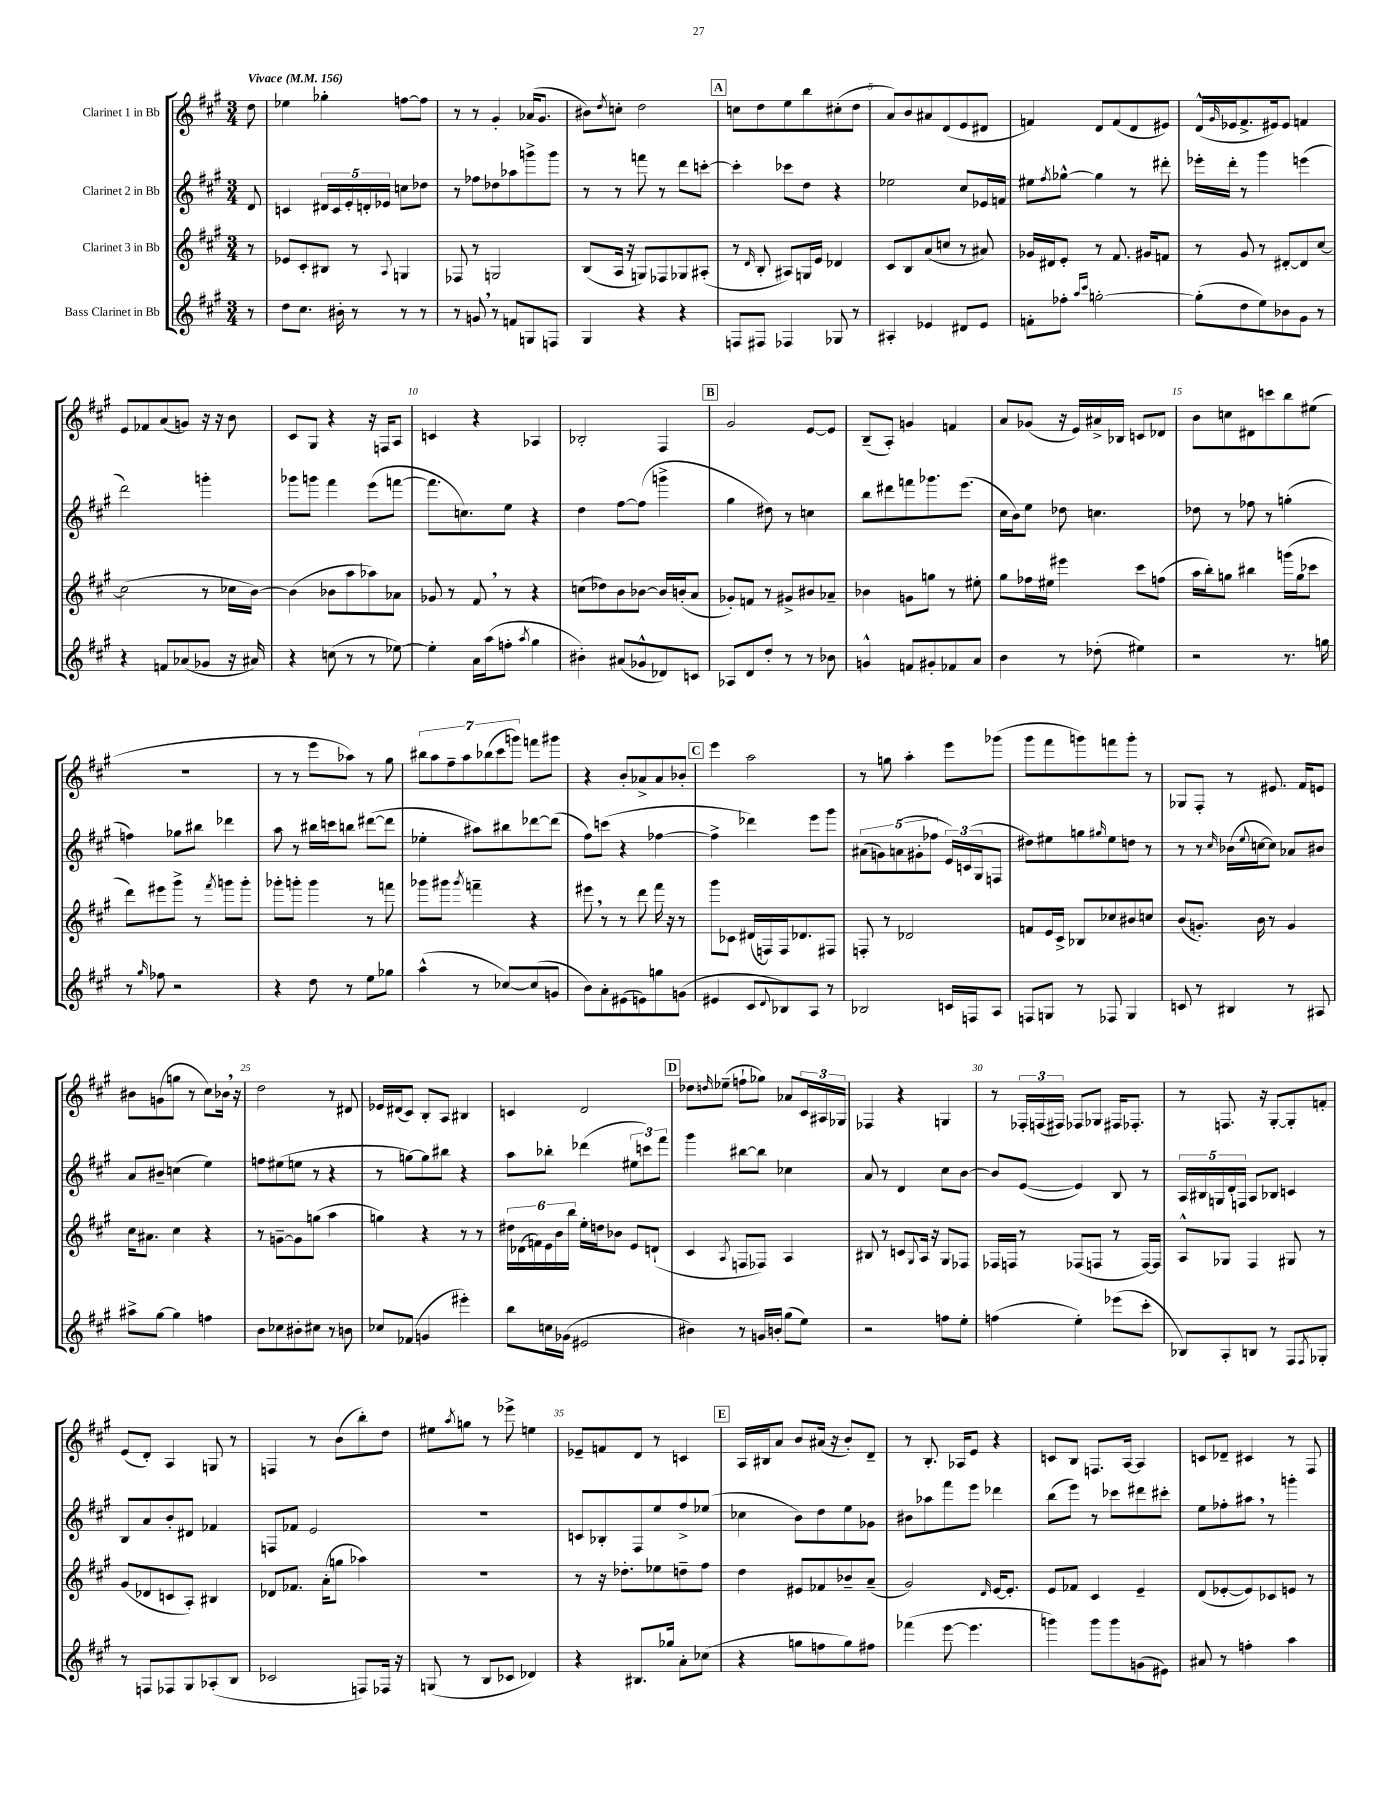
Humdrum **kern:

**kern	**kern	**kern	**kern
*staff4	*staff3	*staff2	*staff1
*clefG2	*clefG2	*clefG2	*clefG2
*k[f#c#g#]	*k[f#c#g#]	*k[f#c#g#]	*k[f#c#g#]
*M3/4	*M3/4	*M3/4	*M3/4
*MM156	*MM156	*MM156	*MM156
8r	8r	8d	8dd
=	=	=	=
8dd	8e-	4c	4ee-
8.cc#	8c#'	.	.
.	8B#	20d#	4gg-'
.	.	20c	.
16b#'	.	.	.
.	.	20e'	.
8r	8r	.	.
.	.	20d'	.
.	.	20e-	.
.	8qqA	.	.
8r	4G	8cc	[8ff
8r	.	8dd-	8ff]
=	=	=	=
8r	8F-	8r	8r
8g	8r	8ff-	8r
8r	2G	8dd-	4g#'
8f	.	8aa-	.
8G	.	8ggg^	(16a-
.	.	.	8.g#
8F	.	8ggg	.
=	=	=	=
4G#	(8B	8r	8b#)
.	.	.	8qdd
.	16A	8r	8cc'
.	16r	.	.
4r	8G)	8fff	2dd
.	8F-	8r	.
4r	8G-	8ddd	.
.	(8A#'	[8ccc'	.
=	=	=	=
8F	8r	4ccc']	8cc
.	16qqd	.	.
8F#	8B'	.	8dd
4F-	8A#)	8ccc-	8ee
.	16G	8dd	8bb
.	16e	.	.
8G-	4d-	4r	(8cc#'
8r	.	.	8dd
=	=	=	=
4A#'	8c#	2ee-	8a)
.	8B	.	8b
4e-	(8a	.	8a#
.	8cc	.	(8d
8d#	8r	8cc#	8e
8e-	8a#)	16e-	8d#
.	.	16f	.
=	=	=	=
8f'	16g-	8ee#	4f)
.	16d#	.	.
.	.	8qff#	.
8ff-'	8e'	[8gg-^^	.
16qqaa	.	.	.
16qqccc#	.	.	.
[2gg'	8r	4gg-]	8d
.	8.f#	.	(8f
.	.	8r	8d
.	16g#	.	.
.	8f	8ddd#'	8e#)
=	=	=	=
(8gg']	8r	16eee-'	(16d^^
.	.	.	16qqg#
.	.	16ddd'	16e-
8dd	8g#	8r	8.f#^
8ee)	8r	4ggg#	.
.	.	.	16e#)
8b-	[8d#'	.	8e#
8g#	8d#]	(4eee	4f
8r	[8cc#	.	.
=	=	=	=
4r	(2cc#]	2ddd)	8e
.	.	.	8f-
8f	.	.	(8a
(8a-	.	.	8g)
8g-	8r	4ggg'	16r
.	.	.	16r
16r	16cc-	.	8b
16a#)	[16b)	.	.
=	=	=	=
4r	(4b]	8ggg-	8c#
.	.	8ggg	8G#
(8cc	8b-	4fff#	4r
8r	8aa	.	.
8r	8aa-)	(8eee	16r
.	.	.	16F
[8ee-)	8a-	[8fff	8A
=	=	=	=
4ee-']	8g-	8.fff]	4c
.	8r	.	.
.	.	8.cc)	.
16a	8f#	.	4r
(16aa	.	.	.
8ff'	8r	8ee	.
8qaa	.	.	.
4gg#	4r	4r	4A-
=	=	=	=
4b#')	(8cc	4dd	2B-'
.	8dd-)	.	.
(8a#	8b	[8ff#	.
8g-^^	[8b-	(8ff#]	.
8d-)	16b-]	4ggg^	4F#
.	(16b'	.	.
8c	8a	.	.
=	=	=	=
8A-	8g-')	4gg#	2g#
8d	8f	.	.
8dd'	8r	8dd#)	.
8r	8g#^	8r	.
8r	8b#	4cc	[8e
8b-	8a-~	.	8e]
=	=	=	=
4g^^	4b-	8bb	(8B~
.	.	8ddd#	8A')
8f	8g	8fff	4g
8g#'	8gg	8.ggg-	.
8f-	8r	.	4f
.	.	(8.eee	.
8a	8ee#'	.	.
=	=	=	=
4b	8gg#	16cc#	8a
.	.	16b)	.
.	16ff-	8ee	(8g-
.	16ee#	.	.
8r	4eee#	8dd-	16r
.	.	.	16e)
(8dd-'	.	4.cc	16a#^
.	.	.	16B-
4ee#)	8ccc#	.	8c
.	(8ff	.	8d-
=	=	=	=
2r	16aa	8dd-	8b
.	16bb')	.	.
.	8gg	8r	8cc
.	4bb#	8ff-	8d#
.	.	8r	8ccc
8.r	(16ggg	(4gg'	8bb
.	16gg	.	.
.	8ccc-	.	(8ee#
16gg	.	.	.
=	=	=	=
8r	8ddd)	4ff)	2.r
16qqgg#	.	.	.
8ff-	8eee#	.	.
2r	8ggg#^	8gg-	.
.	8r	8bb#	.
.	8qfff#	.	.
.	8ggg	4ddd-	.
.	8ggg'	.	.
=	=	=	=
4r	8ggg-'	8aa	8r
.	8ggg'	8r	8r
8dd	4ggg	16bb#	8eee
.	.	16ccc	.
8r	.	8bb	8aa-)
8ee	8r	([8ddd#	8r
8gg-	8fff	8ddd#]	8gg#
=	=	=	=
(4aa^^	8ggg-	4ee-'	14bb#
.	.	.	14aa
.	8ggg#	.	.
.	.	.	14ff#~
.	.	.	14aa
.	8qggg#	.	.
8r	4fff~	8aa#)	.
.	.	.	(14bb-
.	.	.	14ccc#
[8cc-)	.	8bb#	.
.	.	.	14ggg)
(8cc-]	4r	[8ddd-	8fff
8g	.	(8ddd-]	8ggg#
=	=	=	=
8b)	8eee#	8ff#)	4r
8a'	8r	(8ccc	.
(8e#	8r	4r	8b'
8e)	8ddd	.	8a-^
8gg	16fff#	[4ff-	8a-
.	16r	.	.
(8g	8r	.	8b-'
=	=	=	=
4e#	8ggg#	4ff-^]	4eee
.	8c-	.	.
8c#	(16d#	4ddd-)	2aa
.	16F)	.	.
8qqd	.	.	.
8B-)	16F	.	.
.	8.d-	.	.
8A	.	8eee	.
8r	8F#	8ggg#	.
=	=	=	=
2B-	8F'	(10a#	8r
.	.	10g)	.
.	8r	.	8gg
.	.	(10a	.
.	2d-	.	4aa'
.	.	10g#'	.
.	.	10ff-	.
16c	.	24e)	8eee
.	.	(24c	.
16F	.	.	.
.	.	24G#	.
8A	.	8F	(8ggg-
=	=	=	=
8F	8f	8dd#)	8ggg#
8G	16e	8ee#	8fff#
.	16c#^	.	.
8r	8B-	8gg	8ggg)
.	.	16qqgg#	.
8F-	8cc-	8ee#	8fff
4G	8b#	8dd	8ggg'
.	8cc	8r	8r
=	=	=	=
8c	(8b	8r	8G-
8r	8.g')	8r	8F#'
.	.	16qqcc#	.
4B#	.	(16b-	8r
.	.	8qqee	.
.	16b	[16cc	.
.	8r	8cc])	8.e#
8r	4g	8a-	.
.	.	.	16f#
8A#	.	8b#	8e
=	=	=	=
8aa#^	16cc#	8a	8b#
.	8.a#	.	.
[8gg#	.	8b#~	(8g
4gg#]	4cc#	(4cc	8gg
.	.	.	8r
4ff	4r	4ee)	8cc#)
.	.	.	16b-
.	.	.	16r
=	=	=	=
8b	8r	8ff	2dd
8cc-	[8g~	(8ee#	.
8b#'	8g]	8ee	.
8cc#	(8gg	8r	.
8r	4aa	4r	8r
8b	.	.	8d#
=	=	=	=
8cc-	4gg)	8r	16e-
.	.	.	(16d#
(8f-	.	[8gg)	8c#)
4g	4r	8gg]	8B'
.	.	8bb#	8A
4eee#')	8r	4r	4B#
.	8r	.	.
=	=	=	=
8bb	24dd#	8aa	4c
.	(24d-	.	.
.	24f)	.	.
16cc	24e	8bb-'	.
.	24b	.	.
(16g-	.	.	.
.	24bb	.	.
2e#	16ee'	(4ddd-	2d
.	16dd	.	.
.	8b-	.	.
.	8e	12ee#	.
.	.	12ccc)	.
.	(8d`	.	.
.	.	12fff#	.
=	=	=	=
4b#)	4c#	4ggg#	8dd-
.	.	.	16qqdd
.	.	.	(8ee-~
.	8qA	.	.
8r	8F	[8bb#	8ff`
16g	8F-)	8bb#]	8gg-)
16b'	.	.	.
(8gg#	4A	4cc-	8a-
8ee)	.	.	24c#
.	.	.	24A#
.	.	.	24G-
=	=	=	=
2r	8B#	8a	4F-
.	8r	8r	.
.	8c	4d	4r
.	8qqG#	.	.
.	16A	.	.
.	16r	.	.
8ff	8G#	8cc#	4G
8ee'	8F-	[8b	.
=	=	=	=
(4ff	16F-	8b]	8r
.	16F	.	.
.	8r	([8e	24F-'
.	.	.	(24F
.	.	.	24F#)
4ee')	(8F-	4e])	8F-
.	8F	.	8G-
(8eee-	8r	8B	16F#
.	.	.	8.F-'
8ccc#'	[16F)	8r	.
.	16F]	.	.
=	=	=	=
8B-)	8A^^	20A	8r
.	.	20B#	.
.	.	20G	.
8A'	8G-	.	8.F
.	.	20d'	.
.	.	20F	.
8B	4F#	8A	.
.	.	.	16r
8r	.	8B-	[8G#'
8F#	8G#	4c	8G#']
8qF#	.	.	.
8G-'	8r	.	8f'
=	=	=	=
8r	(8g#	8B	(8e
8F	8d-	8a	8d')
8F-	8c	8b'	4A
8G#	8A')	8d#	.
(8A-'	4B#	4f-	8G
8B	.	.	8r
=	=	=	=
2c-	8d-	8F	4F
.	8.f-	8f-	.
.	.	2e	8r
.	(16a'	.	.
.	8gg	.	(8b
8F)	4aa-)	.	8bb')
16F-	.	.	8dd
16r	.	.	.
=	=	=	=
(8G	2.r	2.r	8ee#
.	.	.	8qaa
8r	.	.	8gg
8B	.	.	8r
8c-	.	.	8eee-^
4d-)	.	.	4ee
=	=	=	=
4r	8r	8c	8e-~
.	16r	8B-'	8f
.	8.dd-'	.	.
8.B#	.	8F#	8d
.	8ee-	8ee	8r
16gg-	.	.	.
8a'	8dd~	8ff#^	4c
(8cc-	8ff#	(8ee-	.
=	=	=	=
4r	4dd	4cc-	16A
.	.	.	16B#
.	.	.	8a
8gg	8e#	8b)	8b
8ff	8f-	8dd	(16a#
.	.	.	16r
8gg)	8b-~	8ee	8b')
8ff#	(8a~	8g-	8d~
=	=	=	=
(4fff-	2g#)	8b#	8r
.	.	8aa-	8.B'
[8eee	.	8fff#	.
.	.	.	16A-
4.eee]	.	8eee	8e
.	16qqd	.	.
.	[16e	4ddd-	4r
.	8.e']	.	.
=	=	=	=
4ggg)	8e	(8bb	8c
.	8f-	8eee)	8B
8ggg	4c#	8r	8.F
8ggg	.	8ccc-	.
.	.	.	[16A
(8g	4e~	8ddd#	4A]
8e#)	.	8ccc#'	.
=	=	=	=
8a#	(8d	8ee	8c
8r	[8e-'	8ff-'	8d-~
4ff'	8e-])	8aa#	4c#
.	8c-	8r	.
4aa	8e	4ggg'	8r
.	8r	.	8F#
==	==	==	==
*-	*-	*-	*-
